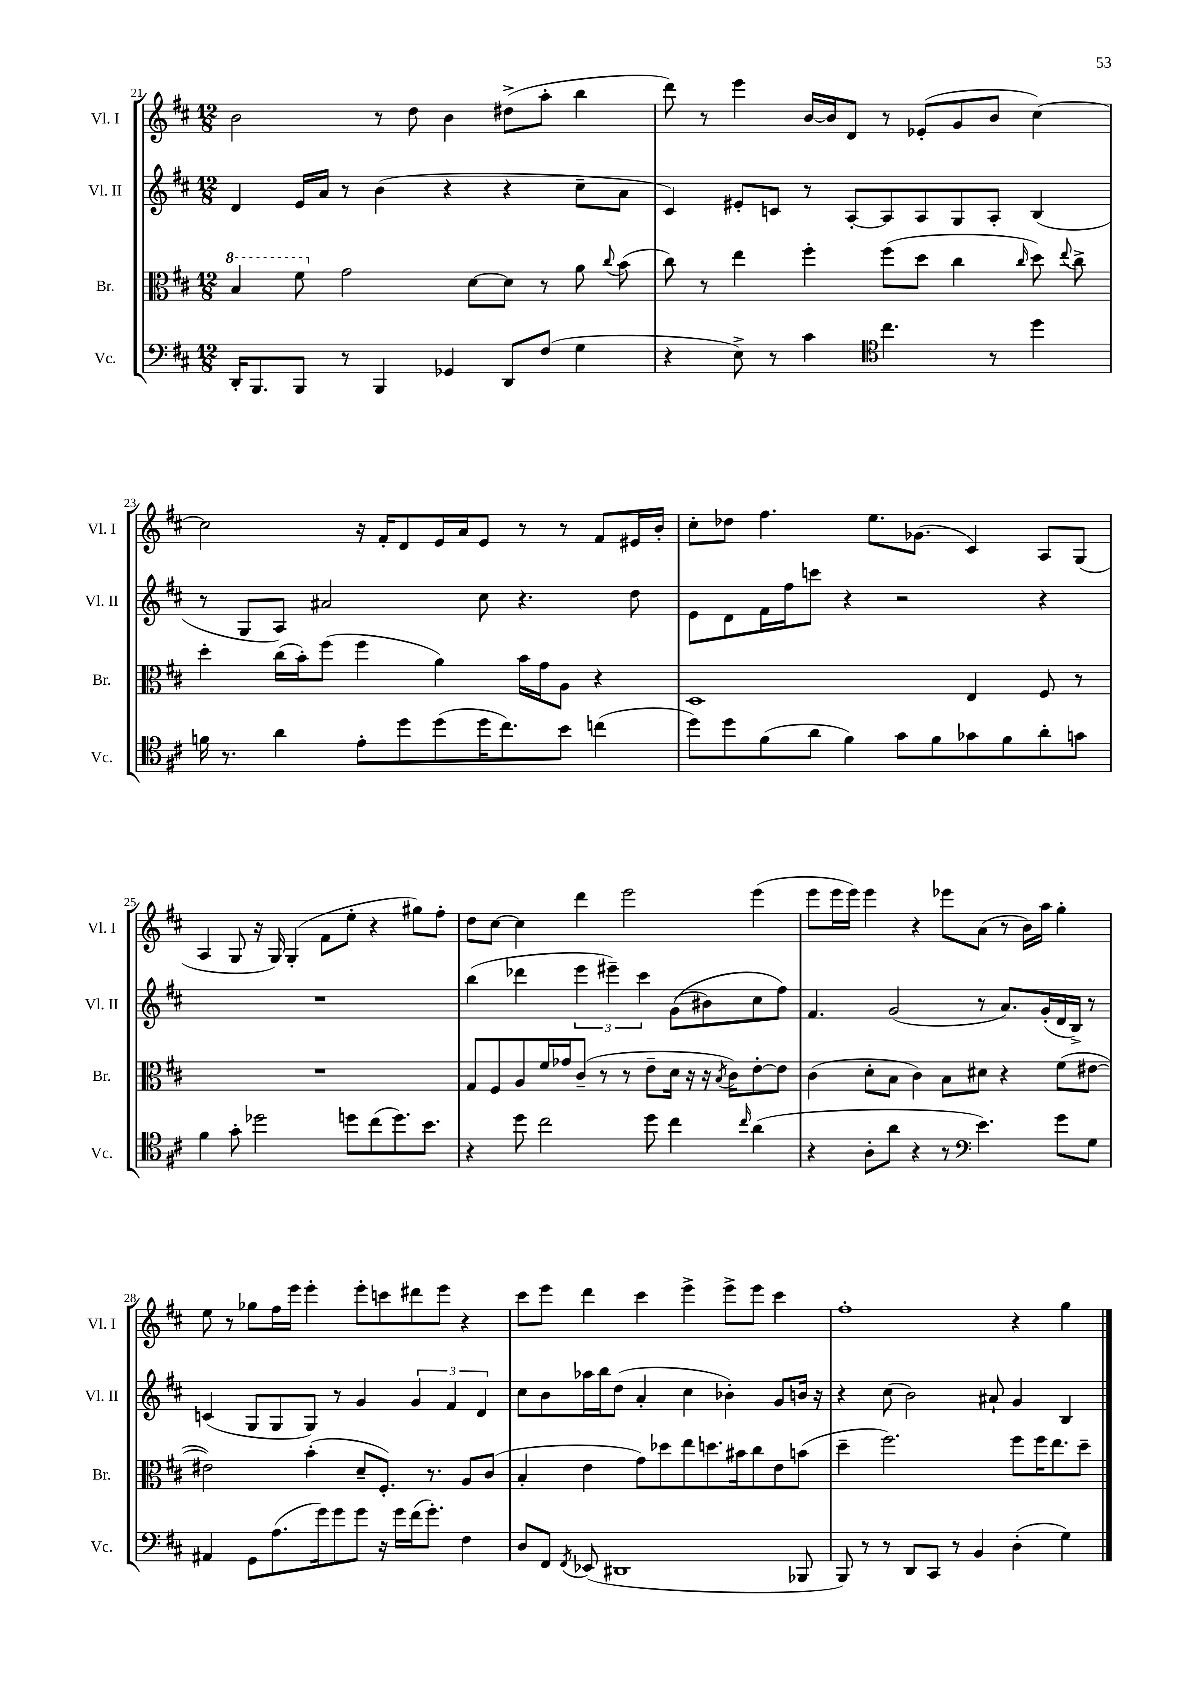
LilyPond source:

<<
\new StaffGroup <<
\new Staff = "s0" \with { instrumentName = "Vl. I" shortInstrumentName = "Vl. I" } {
    \clef treble \key d \major \numericTimeSignature \time 12/8
    \autoBeamOff b'2 r8 d''8 b'4 dis''8[->( a''8]-. b''4 |
    d'''8) r8 e'''4 b'16[~ b'16 d'8] r8 ees'8[-.( g'8 b'8] cis''4~) |
    cis''2 r16 fis'16[-. d'8 e'16 a'16 e'8] r8 r8 fis'8[ eis'16 b'16]-. |
    cis''8[-. des''8] fis''4. e''8.[ ges'8.]( cis'4) a8[ g8]( |
    a4 g8 r16 g16) g4-.( fis'8[ e''8]-. r4 gis''8[) fis''8]-. |
    d''8[ cis''8]~ cis''4 d'''4 e'''2 e'''4( |
    e'''8[ e'''16 e'''16]) e'''4 r4 ees'''8[ a'8]( r8 b'16[) a''16] g''4-. |
    e''8 r8 ges''8[ fis''16 e'''16] e'''4-. e'''8[-. c'''8 dis'''8 e'''8] r4 |
    cis'''8[ e'''8] d'''4 cis'''4 e'''4-> e'''8[-> e'''8] cis'''4 |
    fis''1-. r4 g''4 \bar "|." |
}
\new Staff = "s1" \with { instrumentName = "Vl. II" shortInstrumentName = "Vl. II" } {
    \clef treble \key d \major \numericTimeSignature \time 12/8
    \autoBeamOff d'4 e'16[ a'16] r8 b'4( r4 r4 cis''8[-- a'8] |
    cis'4) eis'8[-. c'8] r8 a8[~-. a8 a8 g8 a8]-. b4( |
    r8 g8[ a8]) ais'2 cis''8 r4. d''8 |
    e'8[ d'8 fis'16 fis''16 c'''8] r4 r2 r4 |
    R1. |
    b''4( des'''4 \tuplet 3/2 { e'''4 eis'''4--) cis'''4 } g'8[(\( bis'8) cis''8 fis''8]\) |
    fis'4. g'2( r8 a'8.[) g'16-.( d'16 b16]->) r8 |
    c'4( g8[ g8 g8]) r8 g'4 \tuplet 3/2 { g'4 fis'4 d'4 } |
    cis''8[ b'8 aes''16 b''16 d''8]( a'4-. cis''4 bes'4-.) g'8[ b'16] r16 |
    r4 cis''8( b'2) ais'8-! g'4 b4 \bar "|." |
}
\new Staff = "s2" \with { instrumentName = "Br." shortInstrumentName = "Br." } {
    \clef alto \key d \major \numericTimeSignature \time 12/8
    \autoBeamOff \ottava #1 b'4 fis''8 \ottava #0 g'2 d'8[~ d'8] r8 a'8 \appoggiatura { cis''8 } b'8( |
    cis''8) r8 e''4 fis''4-. fis''8[( d''8] cis''4 \grace { cis''16 } d''8) \appoggiatura { e''8 } cis''8-> |
    d''4-. cis''16[( b'16-.) fis''8]( fis''4 a'4) b'16[ g'16 a8] r4 |
    d1 e4 fis8 r8 |
    R1. |
    g8[ fis8 a8 fis'16 ges'16 cis'8]--( r8 r8 e'8[-- d'16] r16 r16 \acciaccatura { b8 } cis'16[) e'8~-. e'8] |
    cis'4( d'8[-. b8] cis'4) b8[ dis'8] r4 fis'8[( eis'8]~ |
    eis'2) b'4-.( d'8[-- fis8.]-.) r8. a8[ cis'8]( |
    b4-. e'4 g'8[) des''8 e''8 d''8. bis'16 cis''8 e'8 b'8]( |
    d''4-- fis''2.) fis''8[ fis''16 e''8. d''8]-- \bar "|." |
}
\new Staff = "s3" \with { instrumentName = "Vc." shortInstrumentName = "Vc." } {
    \clef bass \key d \major \numericTimeSignature \time 12/8
    \autoBeamOff d,16[-. b,,8. b,,8] r8 b,,4 ges,4 d,8[ fis8]( g4 |
    r4 e8->) r8 cis'4 \clef tenor cis''4. r8 d''4 |
    f'16 r8. a'4 e'8[-. d''8 d''8( d''16 cis''8.) b'8] c''4( |
    d''8[) d''8 fis'8( a'8] fis'4) g'8[ fis'8 ges'8 fis'8 a'8-. g'8] |
    fis'4 g'8-. des''2 d''8[ cis''8( d''8.) b'8.] |
    r4 d''8 cis''2 d''8 cis''4 \grace { cis''16 } a'4( |
    r4 a8[-. a'8] r4 r8 \clef bass e'4.) g'8[ g8] |
    ais,4 g,8[ a8.( g'16) g'8 g'8] r16 g'16[ fis'16( g'8.]-.) fis4 |
    d8[ fis,8] \acciaccatura { fis,8 } ees,8( dis,1 bes,,8 |
    b,,8) r8 r8 d,8[ cis,8] r8 b,4 d4-.( g4) \bar "|." |
}
>>
>>
\layout { \context { \Score currentBarNumber = #21 } }
